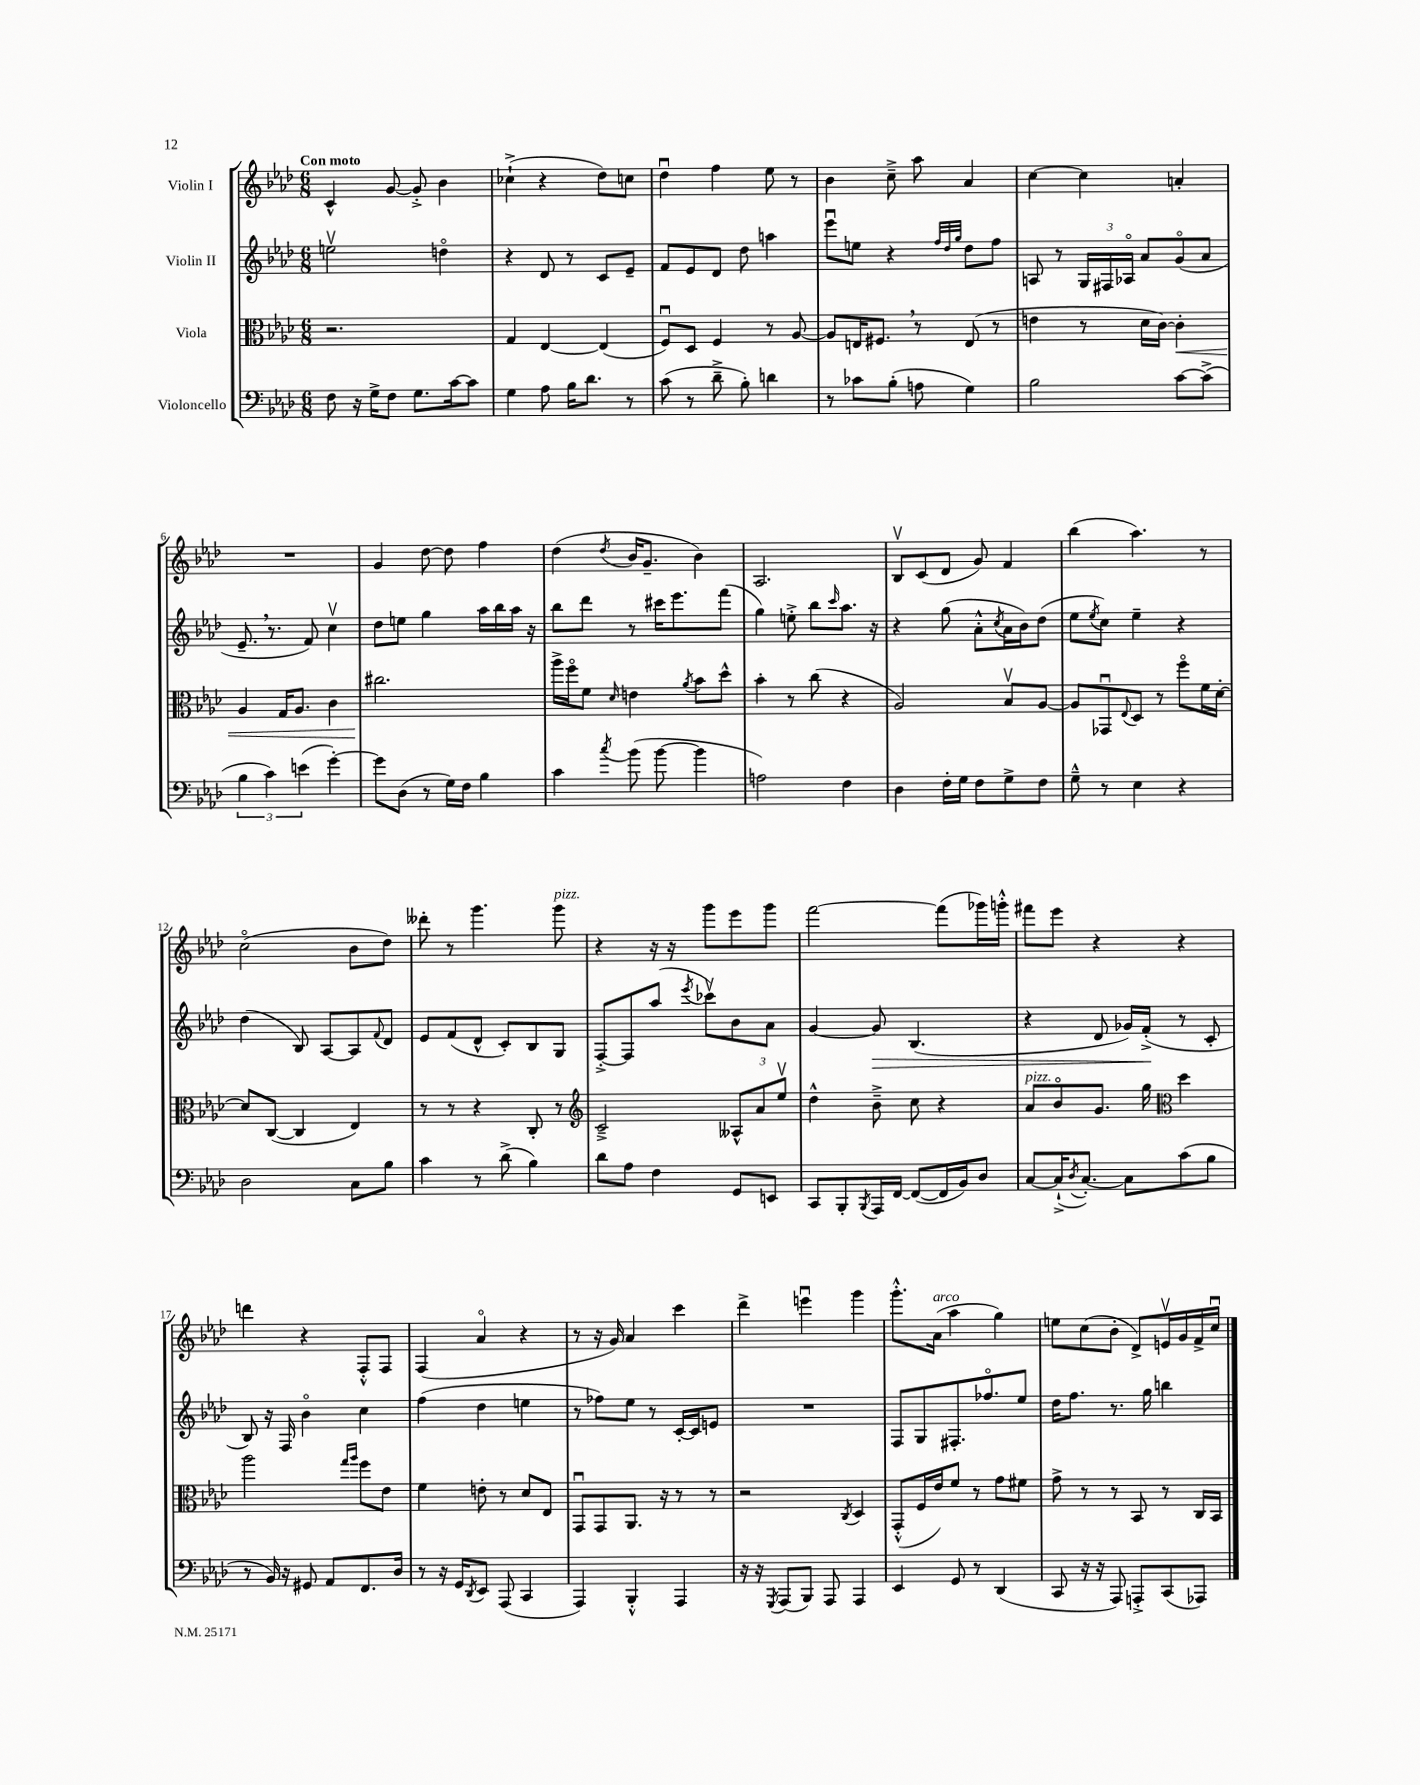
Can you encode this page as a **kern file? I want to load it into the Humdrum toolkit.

**kern	**kern	**kern	**kern
*staff4	*staff3	*staff2	*staff1
*clefF4	*clefC3	*clefG2	*clefG2
*k[b-e-a-d-]	*k[b-e-a-d-]	*k[b-e-a-d-]	*k[b-e-a-d-]
*M6/8	*M6/8	*M6/8	*M6/8
8F	2.r	2eev	4c^^
16r	.	.	.
16G^	.	.	.
8F	.	.	[8g
8.G	.	.	8g'^]
.	.	4ddo	4b-
[16c	.	.	.
8c]	.	.	.
=	=	=	=
4G	4G	4r	(4cc-`^
8A-	[4E-	8d-	4r
16B-	.	8r	.
8.d-	.	.	.
.	(4E-]	8c	8dd-)
8r	.	8e-~	8cc
=	=	=	=
(8c	8Fu)	8f	4dd-u
8r	8D-	8e-	.
8d-~^	4F	8d-	4ff
8B-')	.	8dd-	.
4d	8r	4aa	8ee-
.	[8A-	.	8r
=	=	=	=
8r	8A-]	8eee-u	4b-
8c-	16E	8ee	.
.	8.F#	.	.
(8B-'	.	4r	8cc~^
8A	8r	.	8aa-
.	.	32qqff	.
.	.	32qqdd-	.
.	.	32qqgg	.
4G)	(8E	8dd-	4a-
.	8r	8ff	.
=	=	=	=
2B-	4e	8A	[4cc
.	.	8r	.
.	8r	24G	4cc]
.	.	24F#	.
.	.	24A-o	.
.	16d-	8a-	.
.	[16c)	.	.
[8c	4c']	(8go	4a'
(8c^]	.	8a-	.
=	=	=	=
6B-	4A-	8.e-~	2.r
6c)	.	.	.
.	.	8.r	.
.	16G	.	.
.	8.A-	.	.
(6e	.	.	.
.	.	8f)	.
[4g')	4c	4ccv	.
=	=	=	=
8g]	2.cc#	8dd-	4g
(8D-	.	8ee	.
8r	.	4gg	[8dd-
16G)	.	.	8dd-]
16F	.	.	.
4B-	.	16aa-	4ff
.	.	16bb-	.
.	.	16aa-	.
.	.	16r	.
=	=	=	=
4c	16aa-^	8bb-	(4dd-
.	16ffo	.	.
.	8f	8ddd-	.
8qcc	16qqd-	.	8qdd-
(8b-	4e	8r	16b-
.	.	.	8.g~
[8b-	.	16ccc#	.
.	.	8.eee-	.
.	8qa-	.	.
4b-]	8b-	.	4b-)
.	8dd-^^	(8fff	.
=	=	=	=
2A)	4b-'	4gg)	2.A-
.	8r	8ee'^	.
.	(8cc	8bb-	.
.	.	16qqccc	.
4F	4r	8.aa-	.
.	.	16r	.
=	=	=	=
4D-	2A-)	4r	8B-v
.	.	.	(8c
16F'	.	(8gg	8d-
16G	.	.	.
8F	.	8a-'^^	8g)
.	.	8qcc	.
8G^	8B-v	16a-	4f
.	.	16b-)	.
8F	[8A-	(8dd-	.
=	=	=	=
8G~^^	8A-]	8ee-	(4bb-
.	.	8qee-	.
8r	8GG-u	8cc)	.
.	8qqE-	.	.
4E-	8D-	4ee-~	4.aa-)
.	8r	.	.
4r	8ffo	4r	.
.	16f	.	8r
.	[16d-'	.	.
=	=	=	=
2D-	8d-]	(4dd-	(2cco
.	([8C	.	.
.	4C]	8B-)	.
.	.	[8A-	.
8C	4E-)	8A-]	8b-
.	.	8qqf	.
8B-	.	8d-	8dd-)
=	=	=	=
4c	8r	8e-	8ddd--'
.	8r	(8f	8r
8r	4r	8d-^^	4.ggg
(8d-^	.	8c')	.
4B-)	8C'	8B-	.
.	8r	8G	8ggg
=	=	=	=
*	*clefG2	*	*
8d-	2c~^	[8F'^	4r
8A-	.	8F]	.
4F	.	(8aa-	16r
.	.	.	16r
.	.	8qeee-	.
.	.	8ccc-v)	8ggg
8GG	12A--^^	8b-	8eee-
.	12a-	.	.
8EE	.	8a-	8ggg
.	12ee-v	.	.
=	=	=	=
8CC	4dd-^^	[4g	[2fff
8BBB-'	.	.	.
8qBBB-	.	.	.
16AAA-	8b-~^	8g]	.
[16FF	.	.	.
(8FF_	8cc	(4.B-	.
16FF]	4r	.	(8fff]
16BB-)	.	.	.
8D-	.	.	16ggg-)
.	.	.	16ggg'^^
=	=	=	=
[8C	8a-	4r	8fff#
(16C`^]	8b-o	.	8eee-
8qD-	.	.	.
[8.C')	.	.	.
.	8.g	8d-	4r
8C]	.	16g-)	.
.	16gg	(16f'^	.
*	*clefC3	*	*
(8c	4dd-	8r	4r
8B-	.	8c'	.
=	=	=	=
8r	2aa-	8B-)	4ddd
16BB-)	.	16r	.
16r	.	16F	.
8GG#	.	4b-o	4r
8AA-	.	.	.
.	16qqgg	.	.
.	16qqaa-	.	.
8.FF	8ff	4cc	8F'^^
.	8e-	.	8F
16D-	.	.	.
=	=	=	=
8r	4f	(4ff	(4F
16r	.	.	.
16GG	.	.	.
8qDD-	.	.	.
8EE-	8e'	4dd-	4a-o
(8AAA-	8r	.	.
4CC	8d-	4ee	4r
.	8E-	.	.
=	=	=	=
4AAA-)	8GGu	8r	8r
.	8GG	8ff-)	16r
.	.	.	16g)
4BBB-'^^	8.AA-	8ee-	4a-
.	.	8r	.
.	16r	.	.
4AAA-	8r	[16c'	4ccc
.	.	16c]	.
.	8r	8e	.
=	=	=	=
16r	2r	2.r	4ddd-^
16r	.	.	.
8qGGG	.	.	.
(8AAA-	.	.	.
8BBB-)	.	.	4eeeu
8AAA-	.	.	.
.	8qC	.	.
4AAA-	4D-	.	4ggg
=	=	=	=
4EE-	(8GG'^^	8F	8.ggg'^^
.	16F	8G	.
.	16e-)	.	(16a-
8GG	8f	8.F#'	4aa-
8r	8r	.	.
.	.	8.ff-o	.
(4DD-	8g	.	4gg)
.	8f#	8ee-	.
=	=	=	=
8CC	8g^	16dd-	8ee
.	.	8.ff	.
16r	8r	.	(8cc
16r	.	.	.
8AAA-)	8r	8.r	8b-'
8AAA'^	8BB-	.	8d-^)
.	.	16gg	.
(8CC	8r	4bb	16ev
.	.	.	16g
8AAA-)	16C	.	16f^
.	16BB-	.	16ccu
==	==	==	==
*-	*-	*-	*-
